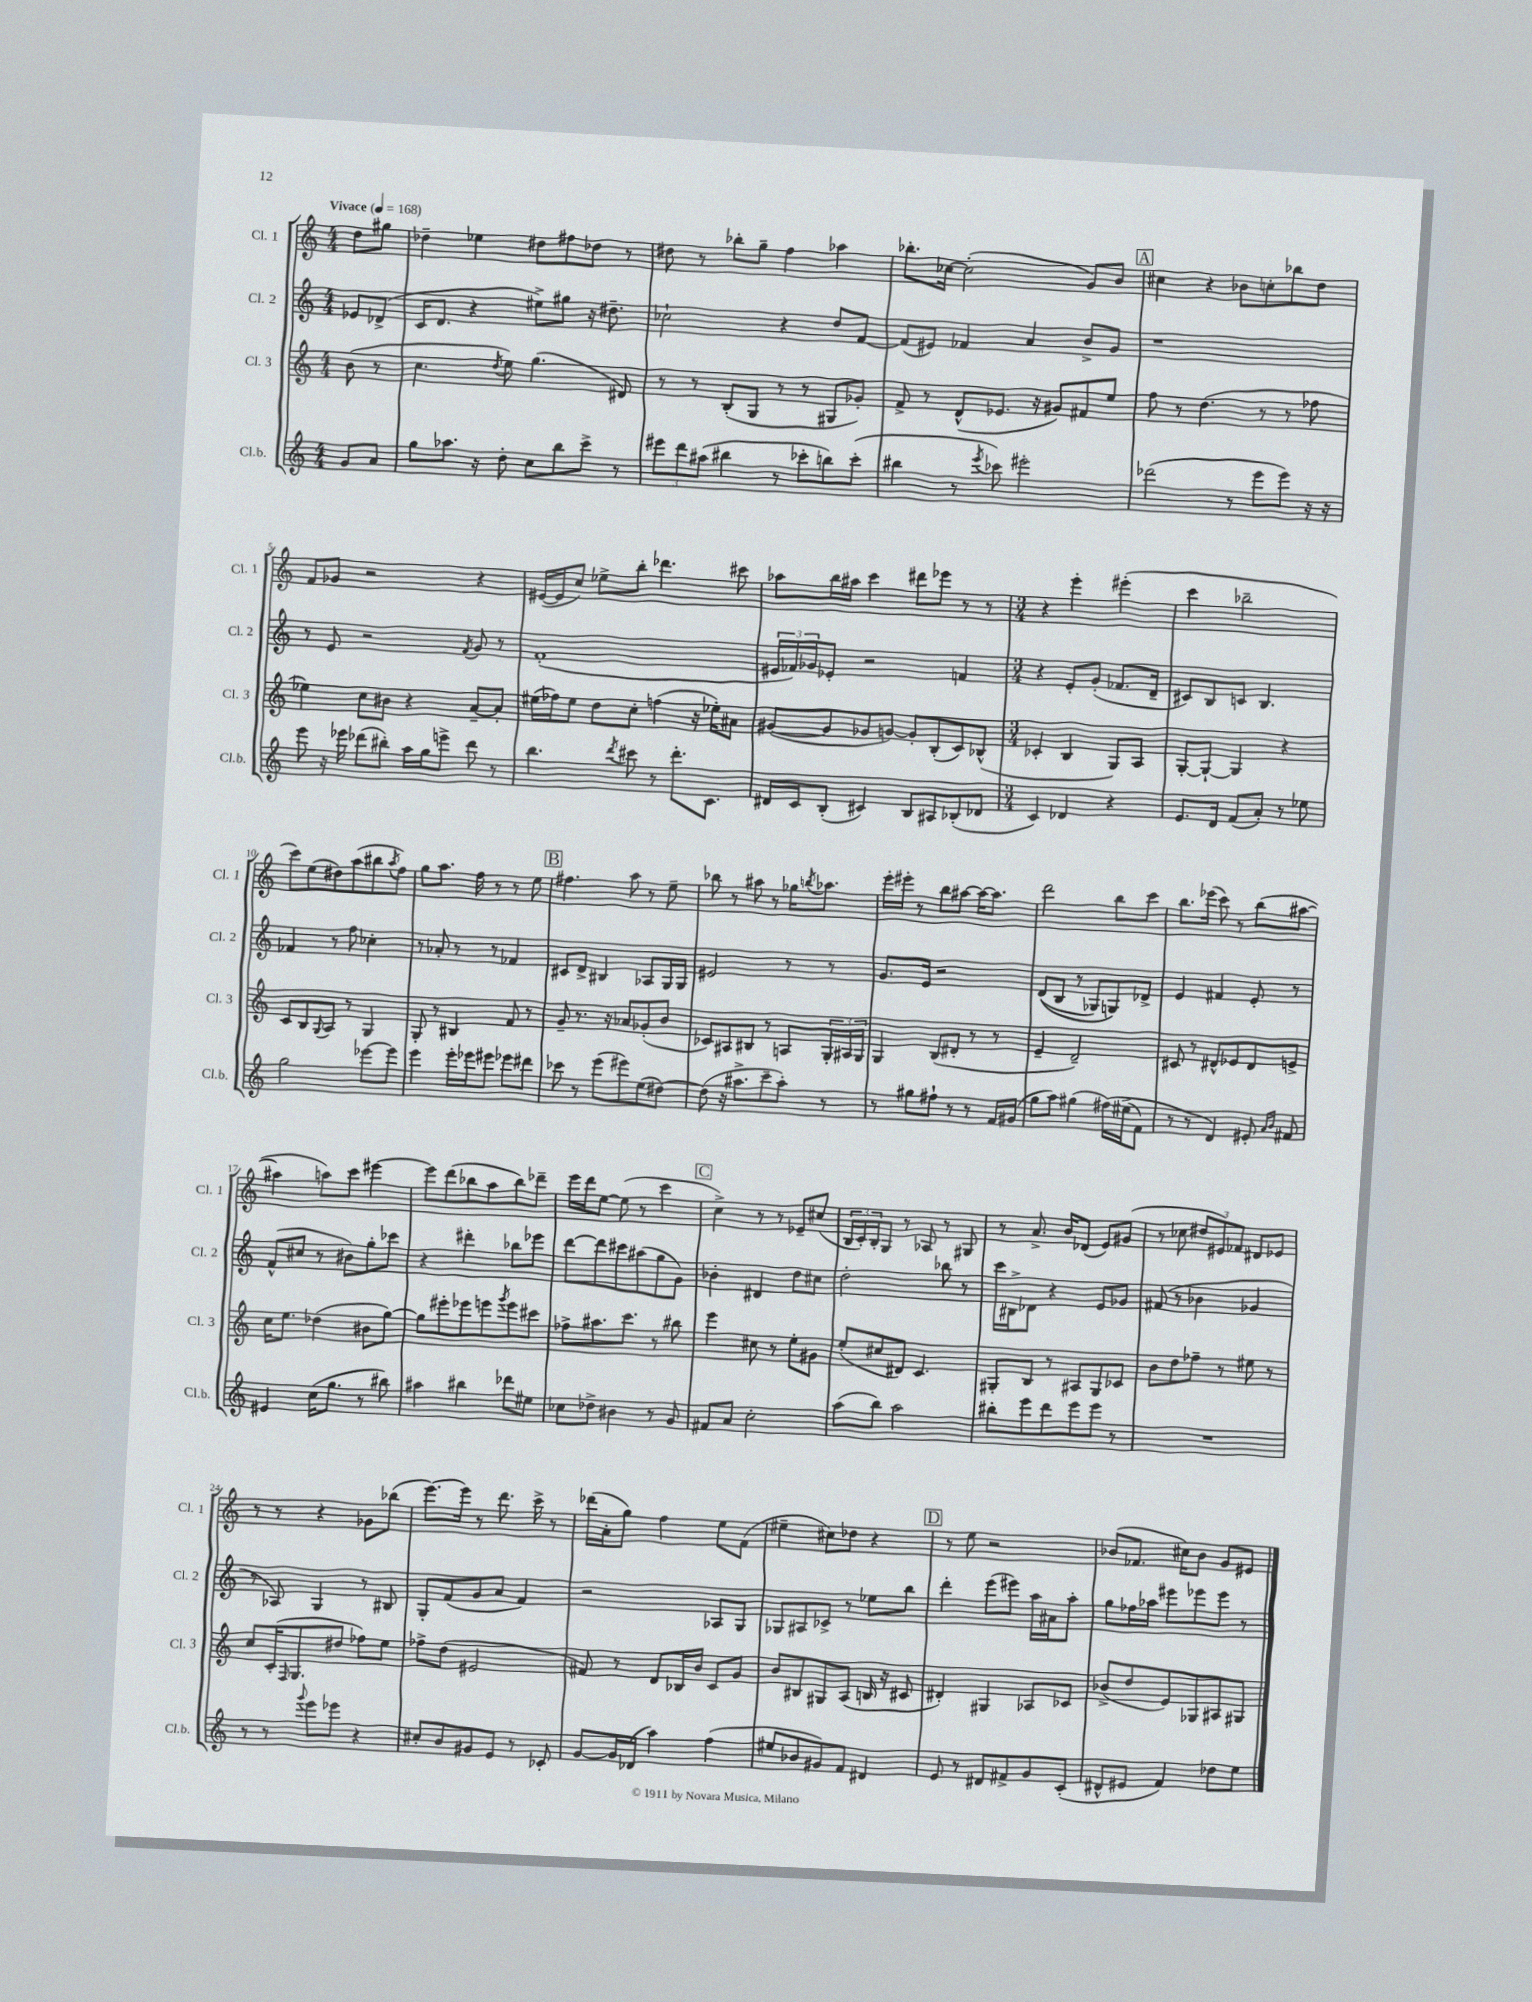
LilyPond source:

<<
\new StaffGroup <<
\new Staff = "s0" \with { instrumentName = "Cl. 1" shortInstrumentName = "Cl. 1" } {
    \clef treble \key c \major \numericTimeSignature \time 4/4 \partial 4 \tempo "Vivace" 4 = 168
    d''8 gis''8 |
    des''4-- ees''4 dis''8 fis''8 des''8 r8 |
    dis''8 r8 bes''8-. g''8-- f''4 aes''4 |
    bes''8.-. ces''16~ ces''2-.( g'8) b'8 |
    \mark \markup { \box "A" } cis''4 r4 bes'8 c''8-. bes''8 d''8 |
    f'8 ges'8 r2 r4 |
    eis'16~( eis'16 c''8) ees''8-> b''8-. des'''4. cis'''8 |
    aes''8 b''16 ais''16 c'''4 dis'''8 ees'''8 r8 r8 |
    \numericTimeSignature \time 3/4 r4 e'''4-. eis'''4-.( |
    c'''4 bes''2-- |
    c'''8) e''8( dis''8) a''8( bis''8 \acciaccatura { a''8 } f''8) |
    g''8 a''8. f''16 r8 r8 e''8 |
    \mark \markup { \box "B" } fis''4. a''8 r8 e''8-- |
    bes''8 r8 ais''8 r8 ges''16 \acciaccatura { b''8 } aes''8. |
    e'''16-. eis'''16-. r8 b''8 ais''8~ ais''16~ ais''8. |
    d'''2 b''8 c'''8 |
    b''8. ees'''16( c'''8) r8 b''8( ais''8~ |
    ais''4 a''8) c'''8 eis'''4~ |
    eis'''8 d'''8( bes''8 a''8 bes''8) des'''8-- |
    e'''16 d'''16 e''8~ e''8( r8 c'''4 |
    \mark \markup { \box "C" } c''4->) r8 r8 ees'8-- cis''8( |
    \tuplet 3/2 { b16 c'16-.) b16-. } g8 r8 aes8 r8 gis8 |
    r8 a'8.-> b'16 des'8( e'8) gis'8( |
    r8 ces''8 \tuplet 3/2 { dis''8 eis'8) fes'8 } dis'8 ees'8 |
    r8 r8 r4 ges'8 bes''8( |
    e'''8.~) e'''16 r8 d'''8. c'''16-> r8 |
    des'''16( a'16-. g''8) f''4 e''8 f'8( |
    eis''4-- cis''8) des''8 r4 |
    \mark \markup { \box "D" } r8 e''8 r2 |
    bes'8( fes'8. cis''16) bes'8 g'8 eis'8 \bar "|." |
}
\new Staff = "s1" \with { instrumentName = "Cl. 2" shortInstrumentName = "Cl. 2" } {
    \clef treble \key c \major \numericTimeSignature \time 4/4 \partial 4
    ees'8 des'8->( |
    c'16 d'8. r4 eis''8->) gis''8 r16 dis''8.-- |
    ces''2-! r4 d''8 f'8~ |
    f'8( eis'8) fes'4 a'4 b'8-> g'8 |
    \mark \markup { \box "A" } r1 |
    r8 e'8 r2 \acciaccatura { f'8 } g'8 r8 |
    f'1-.( |
    \tuplet 3/2 { eis'16 fes'16) ges'16 } ees'8-. r2 f'4 |
    \numericTimeSignature \time 3/4 r4 e'8-. g'8-.( fes'8. d'16-- |
    cis'8) b8 c'8 b4. |
    fes'4 r8 f''8 ces''4-. |
    r8 aes'8-. r8 r8 fes'4 |
    \mark \markup { \box "B" } cis'8 d'8-> bis4 aes8 g16 g16 |
    eis'2 r8 r8 |
    g'8. e'16 r2 |
    d'8(\( b8 r8 ges8) g8\) des'8-> |
    e'4 fis'4 e'8-. r8 |
    f'8-^( cis''8 r8 bis'8) g''8-. ces'''8 |
    r4 dis'''4-. bes''8 ees'''8 |
    d'''8~ d'''8 cis'''8 ais''8( g''8 g'8) |
    \mark \markup { \box "C" } bes'4-. dis'4 d''8 cis''8 |
    d''2-. bes''8 r8 |
    c'''16 bis16-> des'8 r4 e'8 ges'8 |
    fis'8( r8 bes'4 ges'4 |
    r8 aes8) g4 r8 bis8 |
    g8-. f'8( g'8 a'8 f'4) |
    r2 aes8 g8 |
    ges8 ais8 ces'8-> r8 ees''8 b''8 |
    \mark \markup { \box "D" } d'''4-. e'''8( eis'''8) a''16 ais'16 a''8-. |
    g''8 fes''16 aes''16 eis'''8 ees'''8 ees'''8 r8 \bar "|." |
}
\new Staff = "s2" \with { instrumentName = "Cl. 3" shortInstrumentName = "Cl. 3" } {
    \clef treble \key c \major \numericTimeSignature \time 4/4 \partial 4
    b'8( r8 |
    c''4. \acciaccatura { d''8 } e''8) g''4.( dis'8) |
    r8 r8 b8-.( g8 r8 r8 gis8 ges'8-.) |
    f'8-> r8 d'8-^( ees'8. r16 gis'8) fis'8 e''8 |
    \mark \markup { \box "A" } f''8 r8 d''4.( r8 r8 fes''8 |
    ees''4) c''8 bis'8 r4 a'8~-- a'8-. |
    eis''16( fes''16) eis''8 d''8 c''8-. f''4( r16 ees''16-.) ais'8 |
    gis'8~( gis'8 ges'8 g'8~) g'8-. b8-.( c'8) bes8-^( |
    \numericTimeSignature \time 3/4 ces'4-. b4 g8) a8 |
    g8~-. g8~-! g4 r4 |
    c'8 b8 \appoggiatura { g8 } a8 r8 g4 |
    g8-. r8 bis4 f'8 r8 |
    \mark \markup { \box "B" } g'8-- r8. r16 aes'8 ges'8-.( b'8 |
    ces'8) ais8 bis8 r8 a8 \tuplet 3/2 { g16-. ais16 g16 } |
    g4 b8( dis'8-. r8 r8 |
    e'4-- d'2--) |
    cis'8 r8 dis'8-^ ees'8 dis'8 e'8-> |
    c''16 e''8. des''4( bis'8 g''8~) |
    g''8 eis'''8-. ees'''8 e'''8 \acciaccatura { g'''8 } e'''8 cis'''8 |
    fes''8-> ais''8. c'''8. r8 bis''8 |
    \mark \markup { \box "C" } e'''4 cis''8 r8 e''8-. gis'8 |
    e''8-.( cis''8 dis'8) c'4. |
    gis8-. b8 r8 ais8 gis8 ces'8 |
    b'8 d''8 fes''8-- r8 eis''8 r8 |
    c''8 c'16-.( \grace { f16 } g8. dis''8 fes''8) e''8 |
    fes''8-> d''8( eis'2 |
    fis'8) r8 d'8 bes16 b'16 c'8 g'8 |
    b'8 bis8 gis8 a8( b16 r16 cis'8 |
    \mark \markup { \box "D" } dis'4-.) gis4 aes8 ces'8 |
    bes'8->( d''8 e'8) ges8 ais8 gis8 \bar "|." |
}
\new Staff = "s3" \with { instrumentName = "Cl.b." shortInstrumentName = "Cl.b." } {
    \clef treble \key c \major \numericTimeSignature \time 4/4 \partial 4
    g'8 a'8 |
    g''8 aes''8. r16 d''8-. c''8 b''8 c'''8-> r8 |
    \tuplet 3/2 { eis'''8 d'''8 ais''8( } bis''4 r8 ces'''8-. b''8) ces'''8-.( |
    bis''4 r8 \acciaccatura { e'''8 } ces'''8) eis'''2-. |
    \mark \markup { \box "A" } des'''2( r8 e'''8 e'''8) r16 r16 |
    e'''8 r16 ees'''16 des'''8( bis''8-.) a''16 g''16 e'''8-> des'''8 r8 |
    b''4. \acciaccatura { d'''8 } cis'''8 r8 d'''8.-. c'8. |
    dis'16 c'16 b8-.( cis'4) b8 ais8 bes8-.( des'8 |
    \numericTimeSignature \time 3/4 c'4) des'4 r4 |
    e'8. d'16 f'8( a'8-.) r8 ees''8 |
    g''2 ees'''8~ ees'''8 |
    e'''4 e'''16-. ees'''16 eis'''8 ees'''8 dis'''8 |
    \mark \markup { \box "B" } ces'''8 r8 e'''8( eis'''8) e''8( dis''8~) |
    dis''8( r16 ais''8.-> c'''8-- ais''8-.) r8 |
    r8 gis''8 fis''8-! r8 r8 f'16 gis'16( |
    g''8 a''8) gis''4( fis''16)\( eis''16->( f'8) |
    r8 r8 d'4\) eis'8-. \grace { a'16 b'16 } fis'8 |
    eis'4 c''16( g''8. r8 bis''8) |
    ais''4 bis''4 des'''8 eis''8 |
    ces''8 des''8-> bis'4 r8 g'8 |
    \mark \markup { \box "C" } fis'8 a'8 c''2-. |
    a''8( b''8) a''2 |
    bis''8-. e'''8 d'''8 e'''8 e'''8 r8 |
    R2. |
    r8 r8 \appoggiatura { g'''8 } e'''8 ees'''8 r4 |
    cis''8-. b'8 gis'8 e'8 r8 ces'8-. |
    g'8~ g'16 des'16( a''4) f''4( |
    eis''8 bes'8 gis'8) f'8 dis'4 |
    \mark \markup { \box "D" } e'8 r8 dis'8 fis'8-> g'8 c'8-.( |
    dis'8-^ eis'8 f'4) des''8 e''8 \bar "|." |
}
>>
>>
